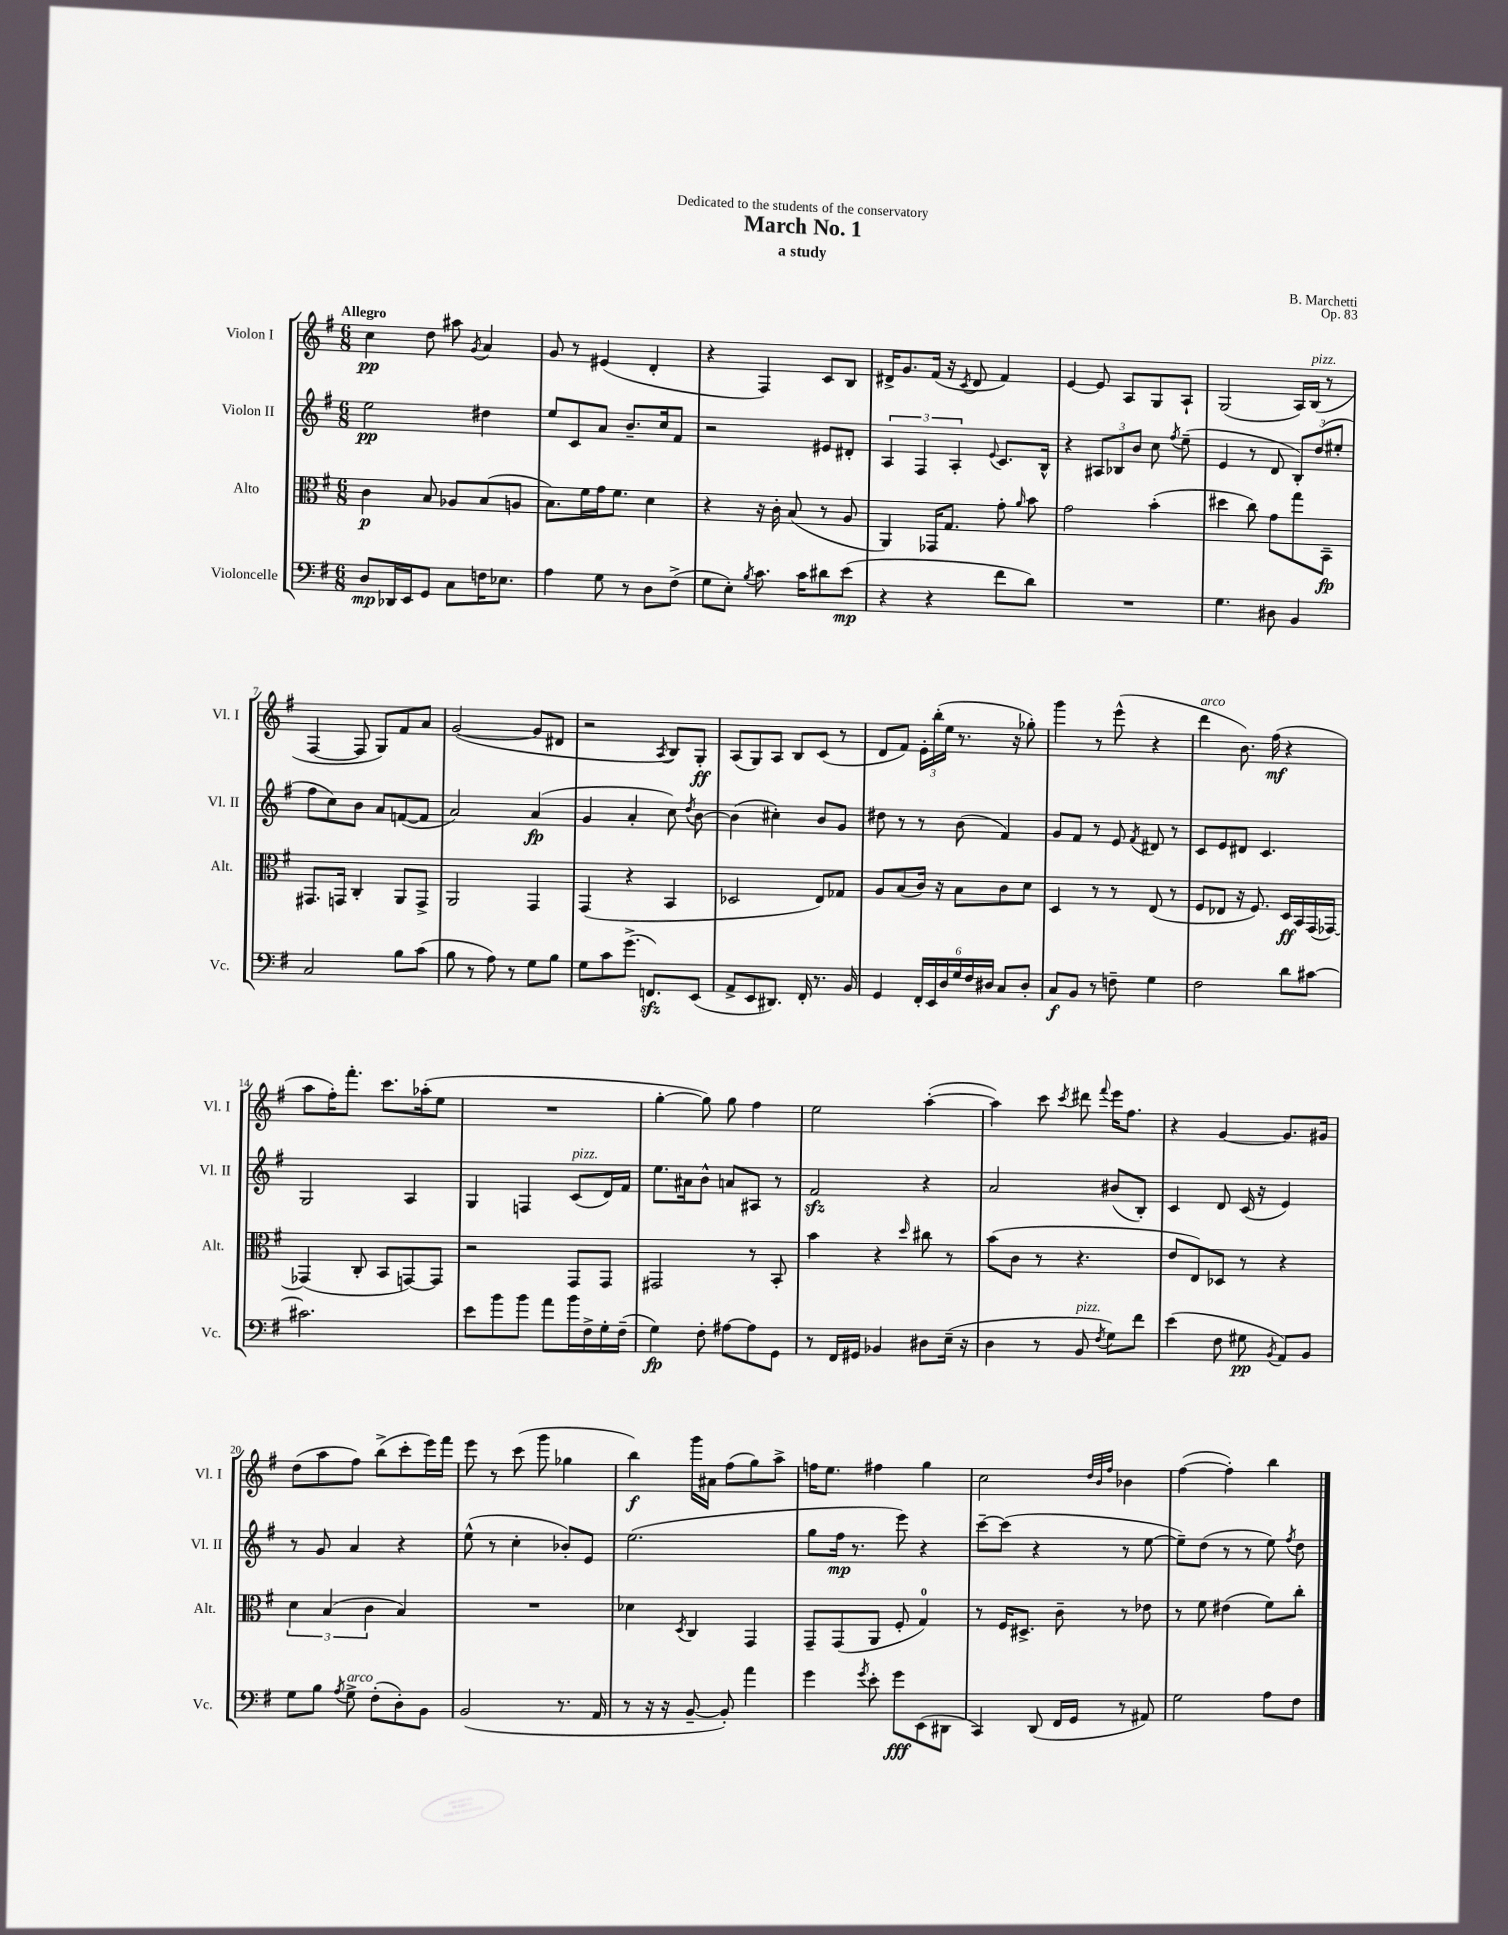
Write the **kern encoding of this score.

**kern	**kern	**kern	**kern
*staff4	*staff3	*staff2	*staff1
*clefF4	*clefC3	*clefG2	*clefG2
*k[f#]	*k[f#]	*k[f#]	*k[f#]
*M6/8	*M6/8	*M6/8	*M6/8
8D	4c	2ee	4cc
16DD-	.	.	.
16EE	.	.	.
8GG	8B	.	8dd
8C	8A-	.	8aa#
.	.	.	8qg
16F	(8B	4dd#	4a
8.E-	.	.	.
.	8A	.	.
=	=	=	=
4A	8.B)	8ee	8g
.	.	8c	8r
.	16f#	.	.
8G	16g	8a	(4e#
.	8.f#	.	.
8r	.	8.b~	.
8D	4d	.	4d'
.	.	16cc	.
(8F#^	.	8f#	.
=	=	=	=
8G	4r	2r	4r
8E')	.	.	.
8qB	.	.	.
8.c	16r	.	4F#)
.	16c'	.	.
.	(8B	.	.
16c	.	.	.
8d#	8r	8e#	8c
(8e	8A	8d#'	8B
=	=	=	=
4r	4AA)	6A	16d#^
.	.	.	8.g
.	.	6F#	.
4r	16GG-	.	(16f#
.	8.G	.	16r
.	.	6A'	.
.	.	.	8qc
.	.	.	8d#
.	.	8qqe	.
8f#	8g'	8.c	4f#)
.	16qqa	.	.
8d)	8b	.	.
.	.	16B^^	.
=	=	=	=
2.r	2g	4r	[4e
.	.	12A#	8e]
.	.	12B-	.
.	.	.	8A
.	.	12b	.
.	(4b'	8cc	8G
.	.	8qff#	.
.	.	(8ee~	8A`
=	=	=	=
4.G	4dd#	4e	(2G
.	8cc)	8r	.
8D#	8g	8d	.
4BB	8gg	12B')	16A)
.	.	.	(16B
.	.	(12dd	.
.	8BB~	.	8r
.	.	12ee#'	.
=	=	=	=
2C	8.GG#	8ff#	[4F#
.	.	8cc)	.
.	16GG	.	.
.	4C'	8b	8F#]
.	.	8a	8G)
8B	8AA	([8f	8f#
(8c	8GG^	8f]	8a
=	=	=	=
8B	2AA	2a)	([2g
8r	.	.	.
8A)	.	.	.
8r	.	.	.
8G	4GG	(4a	8g]
8B	.	.	8d#
=	=	=	=
8G	(4GG	4g	2r
8c	.	.	.
(8.g^	4r	4a'	.
8.FF)	.	.	.
.	.	.	8qA
.	4BB	8cc)	8B)
.	.	8qdd	.
(8EE	.	[8b	8G'
=	=	=	=
8AA^	2D-	(4b]	(8A
8EE	.	.	8G)
8.DD#)	.	4cc#')	8A
.	.	.	8B
16FF#'	.	.	.
8.r	8E)	8b	(8c
.	8G-	8g	8r
16BB	.	.	.
=	=	=	=
4GG	8A	8dd#	8d
.	(8B	8r	8f#)
24FF#'	16c)	8r	24e'
24EE	.	.	(24bb'
.	16r	.	.
24D	.	.	24ee
24G	8B	(8b	8.r
24F#	.	.	.
24D#	.	.	.
8C	8c	4f#)	.
.	.	.	16r
8D#'	8d	.	8gg-')
=	=	=	=
8C	4D	8g	4ggg
8BB	.	8f#	.
8r	8r	8r	8r
8F~	8r	8e	(8eee^^
.	.	8qf#	.
4G	(8E	8d#	4r
.	8r	8r	.
=	=	=	=
2F#	8F#	8c	4ddd
.	8E-	8e	.
.	16r	8d#	8.b)
.	8.F#)	.	.
.	.	4.c	.
.	.	.	(16ff#
8d	16D	.	4r
.	16BB	.	.
[8c#	(16GG	.	.
.	[16GG-)	.	.
=	=	=	=
2.c#]	(4GG-]	2G	8aa
.	.	.	16ff#')
.	.	.	8.fff#'
.	8C'	.	.
.	8BB	.	8.ccc
.	[8GG)	4A	.
.	.	.	(16aa-'
.	8GG]	.	8ee
=	=	=	=
8e	2r	4G	2.r
8b	.	.	.
8b	.	4F	.
8a	.	.	.
16b	8GG	(8c	.
16F#^	.	.	.
16G'	8GG	16d)	.
(16F#~	.	16f#	.
=	=	=	=
4G)	2GG#	8.ee	[4gg'
.	.	16a#	.
8F#'	.	8b^^	8gg])
[8A#	.	8a	8gg
8A#]	8r	8A#	4ff#
8GG	8BB'	8r	.
=	=	=	=
8r	4b	2f#	2ee
16FF#	.	.	.
16GG#	.	.	.
4BB-	4r	.	.
.	16qqdd	.	.
8D#	8cc#	4r	([4aa'
(16E~	8r	.	.
16r	.	.	.
=	=	=	=
4D	(8b	2a	4aa])
.	8c	.	.
8r	8r	.	8ccc
.	.	.	8qccc
8BB	4.r	.	8ddd#
8qF#	.	.	8qqfff#
8G)	.	(8b#	16eee
.	.	.	8.ff#
8f#	.	8B')	.
=	=	=	=
(4e	8e	4c	4r
.	8E)	.	.
8F#	8D-	8d	[4g
8G#	8r	(16c	.
.	.	16r	.
8qBB	.	.	.
8AA)	4r	4e)	8.g]
8BB	.	.	.
.	.	.	16g#
=	=	=	=
8G	6d	8r	(8dd
8B	.	8g	8aa
.	(6B	.	.
8qA	.	.	.
8G^	.	4a	8ff#)
.	6c	.	.
(8F#'	.	.	(8bb^
8D')	4B)	4r	8ccc'
8BB	.	.	16eee)
.	.	.	16fff#
=	=	=	=
(2BB	2.r	(8ee^^	8eee
.	.	8r	8r
.	.	4cc'	(8ccc
.	.	.	8ggg
8.r	.	8b-')	4gg-
.	.	8e	.
16AA	.	.	.
=	=	=	=
8r	4d-	(2.ee	4bb)
16r	.	.	.
16r	.	.	.
.	8qD	.	.
[8BB~	4C	.	16ggg
.	.	.	16a#
8BB'])	.	.	(8ff#
4a	4GG	.	8gg)
.	.	.	8aa^
=	=	=	=
4g	8GG~	8gg	16ff
.	.	.	8.ee
.	(8GG	16ff#	.
.	.	8.r	.
8qg	.	.	.
8e'	8AA	.	4ff#
8g	8F#'	8eee)	.
(8EE	4G)	4r	4gg
8DD#	.	.	.
=	=	=	=
4CC)	8r	[8ccc~	2cc
.	16F#	(8ccc]	.
.	8.D#^	.	.
(8DD	.	4r	.
16FF#	8c~	.	.
16GG	.	.	.
.	.	.	32qqdd
.	.	.	32qqb
.	.	.	32qqff#
8r	8r	8r	4b-
8AA#)	8e-	[8ee	.
=	=	=	=
2G	8r	8ee~])	([4ff#
.	8f#	(8dd	.
.	(4e#	8r	4ff#'])
.	.	8r	.
8A	8f#)	8ee)	4bb
.	.	8qff#	.
8F#	8cc'	8dd	.
==	==	==	==
*-	*-	*-	*-
